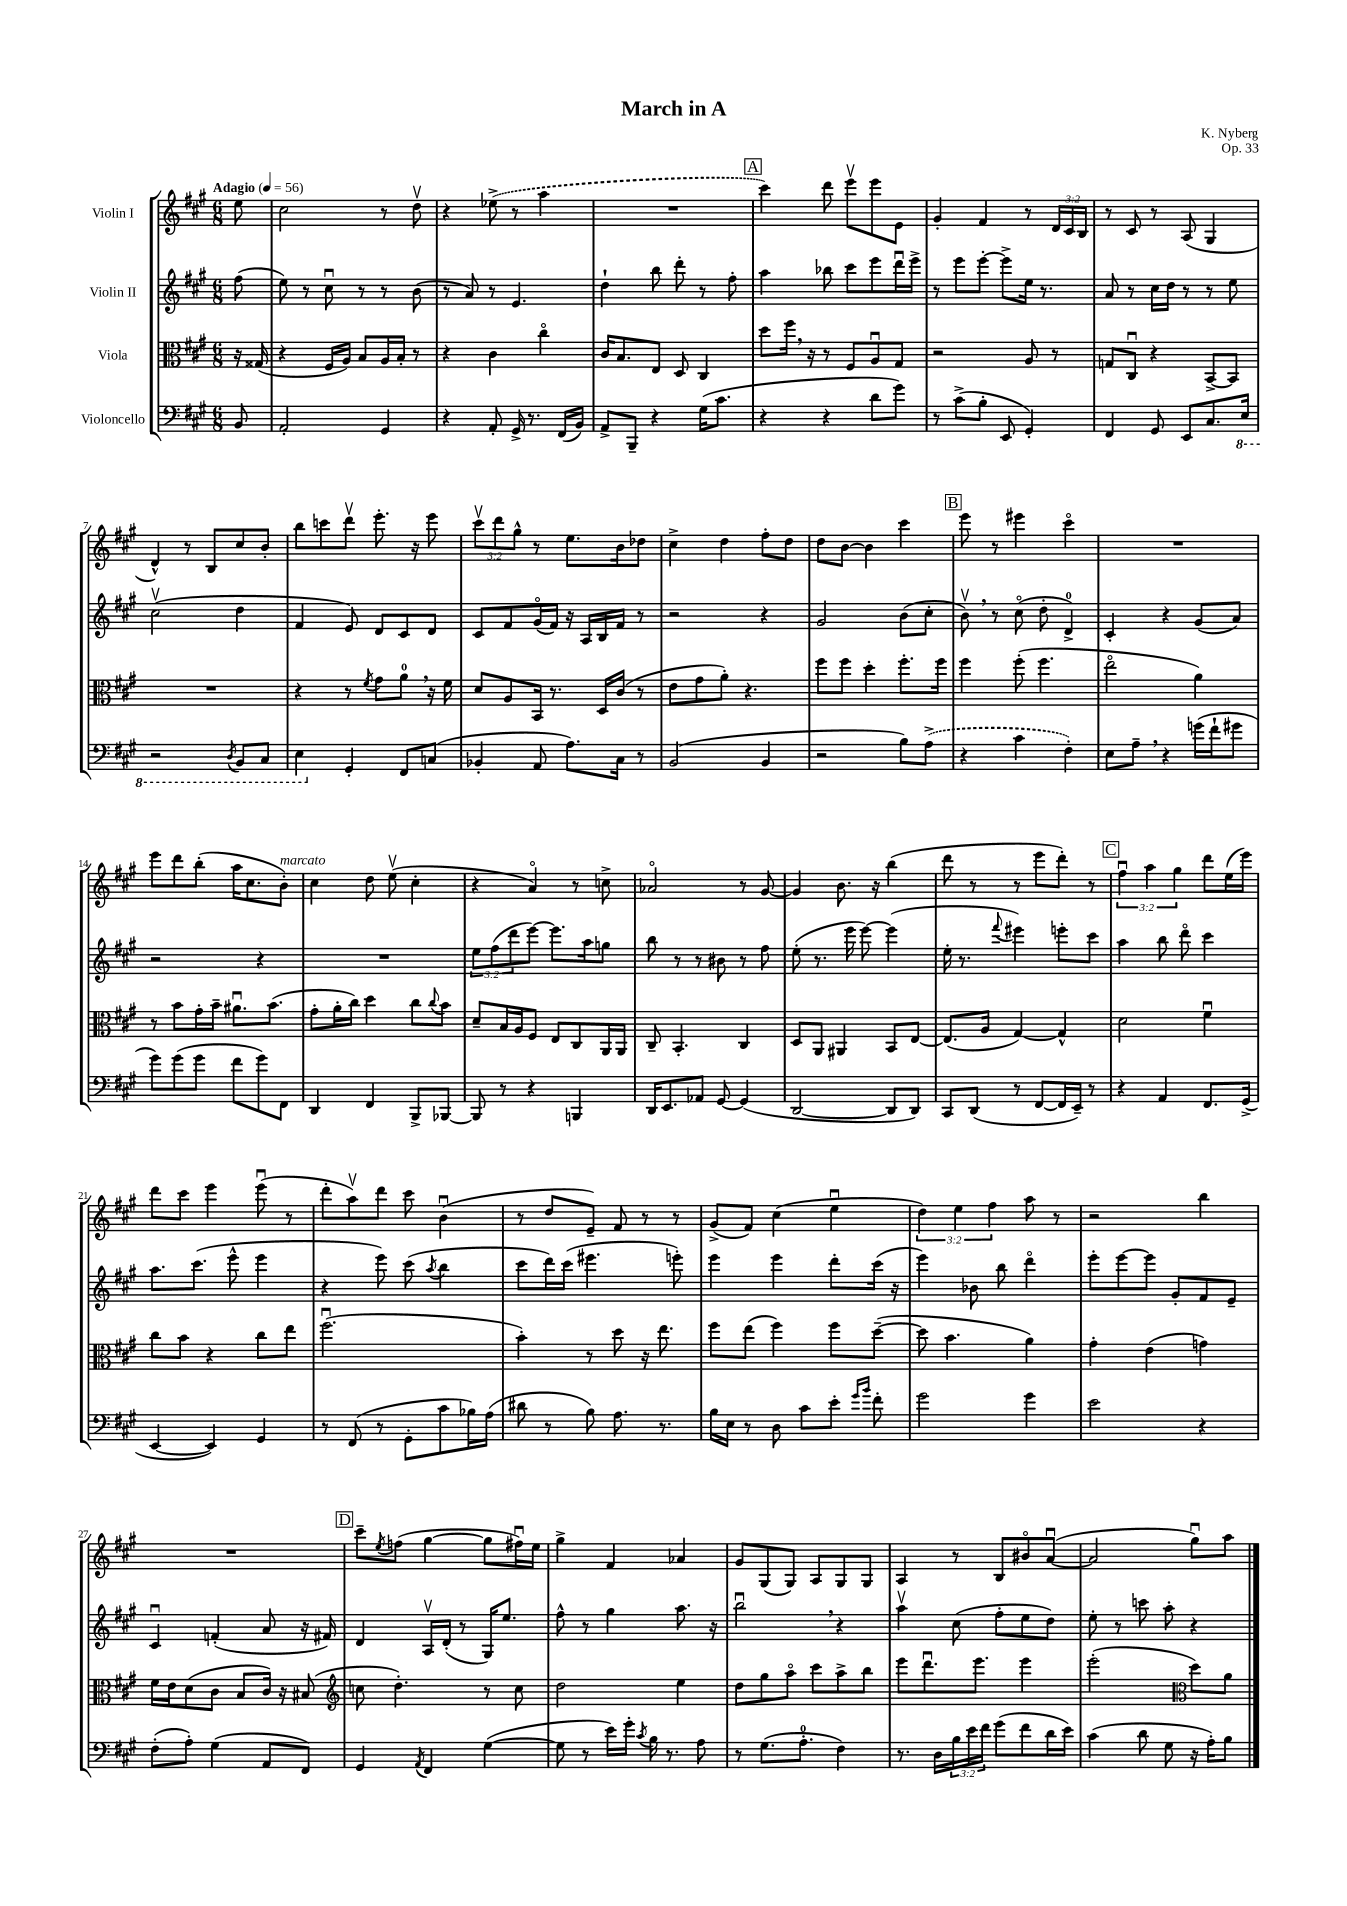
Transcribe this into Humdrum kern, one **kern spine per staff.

**kern	**kern	**kern	**kern
*staff4	*staff3	*staff2	*staff1
*clefF4	*clefC3	*clefG2	*clefG2
*k[f#c#g#]	*k[f#c#g#]	*k[f#c#g#]	*k[f#c#g#]
*M6/8	*M6/8	*M6/8	*M6/8
*MM56	*MM56	*MM56	*MM56
8BB	16r	(8ff#	8ee
.	(16G##	.	.
=	=	=	=
2AA'	4r	8ee)	2cc#
.	.	8r	.
.	16F#	8cc#u	.
.	16A)	.	.
.	8B	8r	.
4GG#	16A	8r	8r
.	16B'	.	.
.	8r	(8b	8ddv
=	=	=	=
4r	4r	8r	4r
.	.	8a)	.
8AA'	4c#	8r	(8ee-^
16GG#^	.	4.e	8r
8.r	.	.	.
.	4cc#o	.	4aa
(16FF#	.	.	.
16BB)	.	.	.
=	=	=	=
8AA^	16c#	4dd`	2.r
.	8.B	.	.
8BBB~	.	.	.
4r	8E	8bb	.
.	8D	8ddd'	.
(16G#	4C#	8r	.
8.c#	.	.	.
.	.	8ff#'	.
=	=	=	=
4r	8dd	4aa	4ccc#)
.	16ff#	.	.
.	16r	.	.
4r	8r	8bb-	8ddd
.	8F#	8ccc#	8eeev
8d	8Au	8eee	8eee
8g#)	8G#	16dddu	8e
.	.	16eee^	.
=	=	=	=
8r	2r	8r	4g#'
(8c#^	.	8eee	.
8B'	.	[8eee'	4f#
8EE	.	8eee^]	.
4GG#')	8A	16ee	8r
.	.	8.r	.
.	8r	.	24d
.	.	.	24c#
.	.	.	24B
=	=	=	=
4FF#	8G	8a	8r
.	8C#u	8r	8c#
8GG#	4r	16cc#	8r
.	.	16dd	.
8EE	.	8r	(8A
8.C#	[8BB^	8r	4G#
.	8BB]	8ee	.
16EE	.	.	.
=	=	=	=
2r	2.r	(2cc#v	4d^^)
.	.	.	8r
.	.	.	8B
8qDD	.	.	.
8BBB	.	4dd	8cc#
8CC#	.	.	8b'
=	=	=	=
4EE	4r	4f#	8bb
.	.	.	8ccc
4GG#'	8r	8e)	8dddv
.	8qf#	.	.
.	8g#	8d	8.eee'
8FF#	8a	8c#	.
.	.	.	16r
(8C	16r	8d	8eee
.	16f#	.	.
=	=	=	=
4BB-'	8d	8c#	12ccc#v
.	.	.	12ddd
.	8A	8f#	.
.	.	.	12gg#^^
8AA	16BB	(16g#o	8r
.	8.r	16f#)	.
8.A)	.	16r	8.ee
.	.	16A	.
.	16D	16B	.
16C#	(16c#	16f#	16b
8r	8r	8r	8dd-
=	=	=	=
(2BB	8e	2r	4cc#^
.	8g#	.	.
.	8a')	.	4dd
.	4.r	.	.
4BB	.	4r	8ff#'
.	.	.	8dd
=	=	=	=
2r	8ff#	2g#	8dd
.	8ff#	.	[8b
.	4dd'	.	4b]
8B)	8.ff#'	(8b	4ccc#
(8A^	.	8cc#'	.
.	16ff#	.	.
=	=	=	=
4r	4ff#	8bv)	8eee
.	.	8r	8r
4c#	(8ff#'	(8cc#o	4eee#
.	4.ff#	8dd'	.
4F#')	.	4d^)	4ccc#o
=	=	=	=
8E	2eeo	4c#'	2.r
8A~	.	.	.
4r	.	4r	.
(16g	4a)	(8g#	.
16f#`	.	.	.
8g#	.	8a)	.
=	=	=	=
8g#)	8r	2r	8eee
(8g#	8b	.	8ddd
8g#	16g#'	.	(8bb'
.	16b~	.	.
8f#	8.a#u	.	16aa
.	.	.	8.cc#
8g#)	.	4r	.
.	(8.b	.	.
8FF#	.	.	8b')
=	=	=	=
4DD	8g#'	2.r	4cc#
.	16a'	.	.
.	16cc#)	.	.
4FF#	4dd	.	8dd
.	.	.	(8eev
8BBB^	8cc#	.	4cc#'
.	8qqcc#	.	.
[8BBB-	8b	.	.
=	=	=	=
8BBB-]	8d~	12ee	4r
.	.	(12ff#	.
8r	16B	.	.
.	.	12ddd	.
.	16A	.	.
4r	8F#	[8eee)	4ao)
.	8E	8.eee]	.
4BBB	8C#	.	8r
.	.	16aa	.
.	16AA	8gg	8cc^
.	16AA	.	.
=	=	=	=
16DD	8C#~	8bb	2a-o
8.EE	.	.	.
.	4.BB'	8r	.
8AA-	.	8r	.
[8GG#	.	8b#	.
(4GG#]	4C#	8r	8r
.	.	8ff#	[8g#
=	=	=	=
[2DD	8D	(8ee'	4g#]
.	8AA	8.r	.
.	4AA#	.	8.b
.	.	16eee	.
.	.	[8eee)	.
.	.	.	16r
8DD]	8BB	(4eee]	(4bb
8DD)	[8E	.	.
=	=	=	=
8CC#	(8.E]	16ee'	8ddd
.	.	8.r	.
(8DD	.	.	8r
.	16A	.	.
.	.	8qqfff#	.
8r	[4G#)	4eee#)	8r
[8FF#	.	.	8eee
16FF#]	4G#^^]	8eee'	8ddd')
16EE~)	.	.	.
8r	.	8ccc#	8r
=	=	=	=
4r	2d	4aa	6ff#u
.	.	.	6aa
4AA	.	8bb	.
.	.	.	6gg#
.	.	8dddo	.
8.FF#	4f#u	4ccc#	8ddd
.	.	.	(16ee
(16GG#^	.	.	16eee)
=	=	=	=
[4EE	8cc#	8.aa	8ddd
.	8b	.	8ccc#
.	.	(8.ccc#	.
4EE])	4r	.	4eee
.	.	8eee^^	.
4GG#	8cc#	4eee	(8eeeu
.	8ee	.	8r
=	=	=	=
8r	(2.ff#u	4r	8ddd'
(8FF#	.	.	8aav)
8r	.	8eee)	8ddd
8GG#'	.	(8ccc#	8ccc#
.	.	8qaa	.
8c#	.	4bb	(4bu
16B-)	.	.	.
(16A	.	.	.
=	=	=	=
8d#	4b')	8ccc#	8r
8r	.	16ddd)	8dd
.	.	(16ccc#	.
8B)	8r	4.eee#	8e~)
8.A	8dd	.	8f#
.	16r	.	8r
8.r	8.ee	.	.
.	.	8eee')	8r
=	=	=	=
16B	8ff#	4eee	(8g#^
16E	.	.	.
8r	(8ee	.	8f#)
8D	4ff#)	4eee	(4cc#
8c#	.	.	.
8e'	8ff#	8ddd'	4eeu
16qqg#	.	.	.
16qqb	.	.	.
8f#'	([8dd~	(16ccc#	.
.	.	16r	.
=	=	=	=
2g#	8dd]	4eee)	6dd)
.	4.b	.	.
.	.	.	6ee
.	.	8b-	.
.	.	.	6ff#
.	.	8bb	.
4g#	4a)	4dddo	8aa
.	.	.	8r
=	=	=	=
2e	4g#'	8eee'	2r
.	.	[8eee	.
.	(4e	8eee]	.
.	.	8g#'	.
4r	4g)	8f#	4bb
.	.	8e~	.
=	=	=	=
(8F#'	16f#	4c#u	2.r
.	16e	.	.
8A')	(8d	.	.
(4G#	8c#	(4f'	.
.	8B	.	.
8AA	16c#)	8a	.
.	16r	.	.
8FF#)	(8B#	16r	.
.	.	16f#)	.
=	=	=	=
*	*clefG2	*	*
4GG#	8cc	4d	8ccc#~
.	.	.	8qee
.	4.dd')	.	(8ff
8qAA	.	.	.
4FF#	.	16Av	[4gg#
.	.	(16d'	.
.	.	8r	.
([4G#	8r	16G#)	8gg#]
.	.	8.ee	.
.	8cc	.	16ff#u)
.	.	.	16ee
=	=	=	=
8G#]	2dd	8ff#^^	4gg#^
8r	.	8r	.
16e)	.	4gg#	4f#
16g#'	.	.	.
8qc#	.	.	.
16B	.	.	.
8.r	.	.	.
.	4ee	8.aa	4a-
8A	.	.	.
.	.	16r	.
=	=	=	=
8r	8dd	2bbu	8g#
(8.G#	8gg#	.	(8G#
.	8aao	.	8G#)
8.A'	.	.	.
.	8ccc#	.	8A
4F#)	8aa^	4r	8G#
.	8bb	.	8G#
=	=	=	=
8.r	8eee	4aav	4A
.	8.dddu	.	.
16D	.	.	.
24B	.	(8cc#	8r
24e	.	.	.
.	8.eee	.	.
24f#	.	.	.
(8g#	.	8ff#'	8B
8f#	4eee	8ee	8b#o
16d	.	8dd)	([8au
16e)	.	.	.
=	=	=	=
(4c#	(2eee'	8ee'	2a]
.	.	8r	.
8d	.	8ccc	.
8G#	.	8aa'	.
*	*clefC3	*	*
16r	8dd)	4r	8gg#u)
16A')	.	.	.
8B	8a	.	8aa
==	==	==	==
*-	*-	*-	*-
